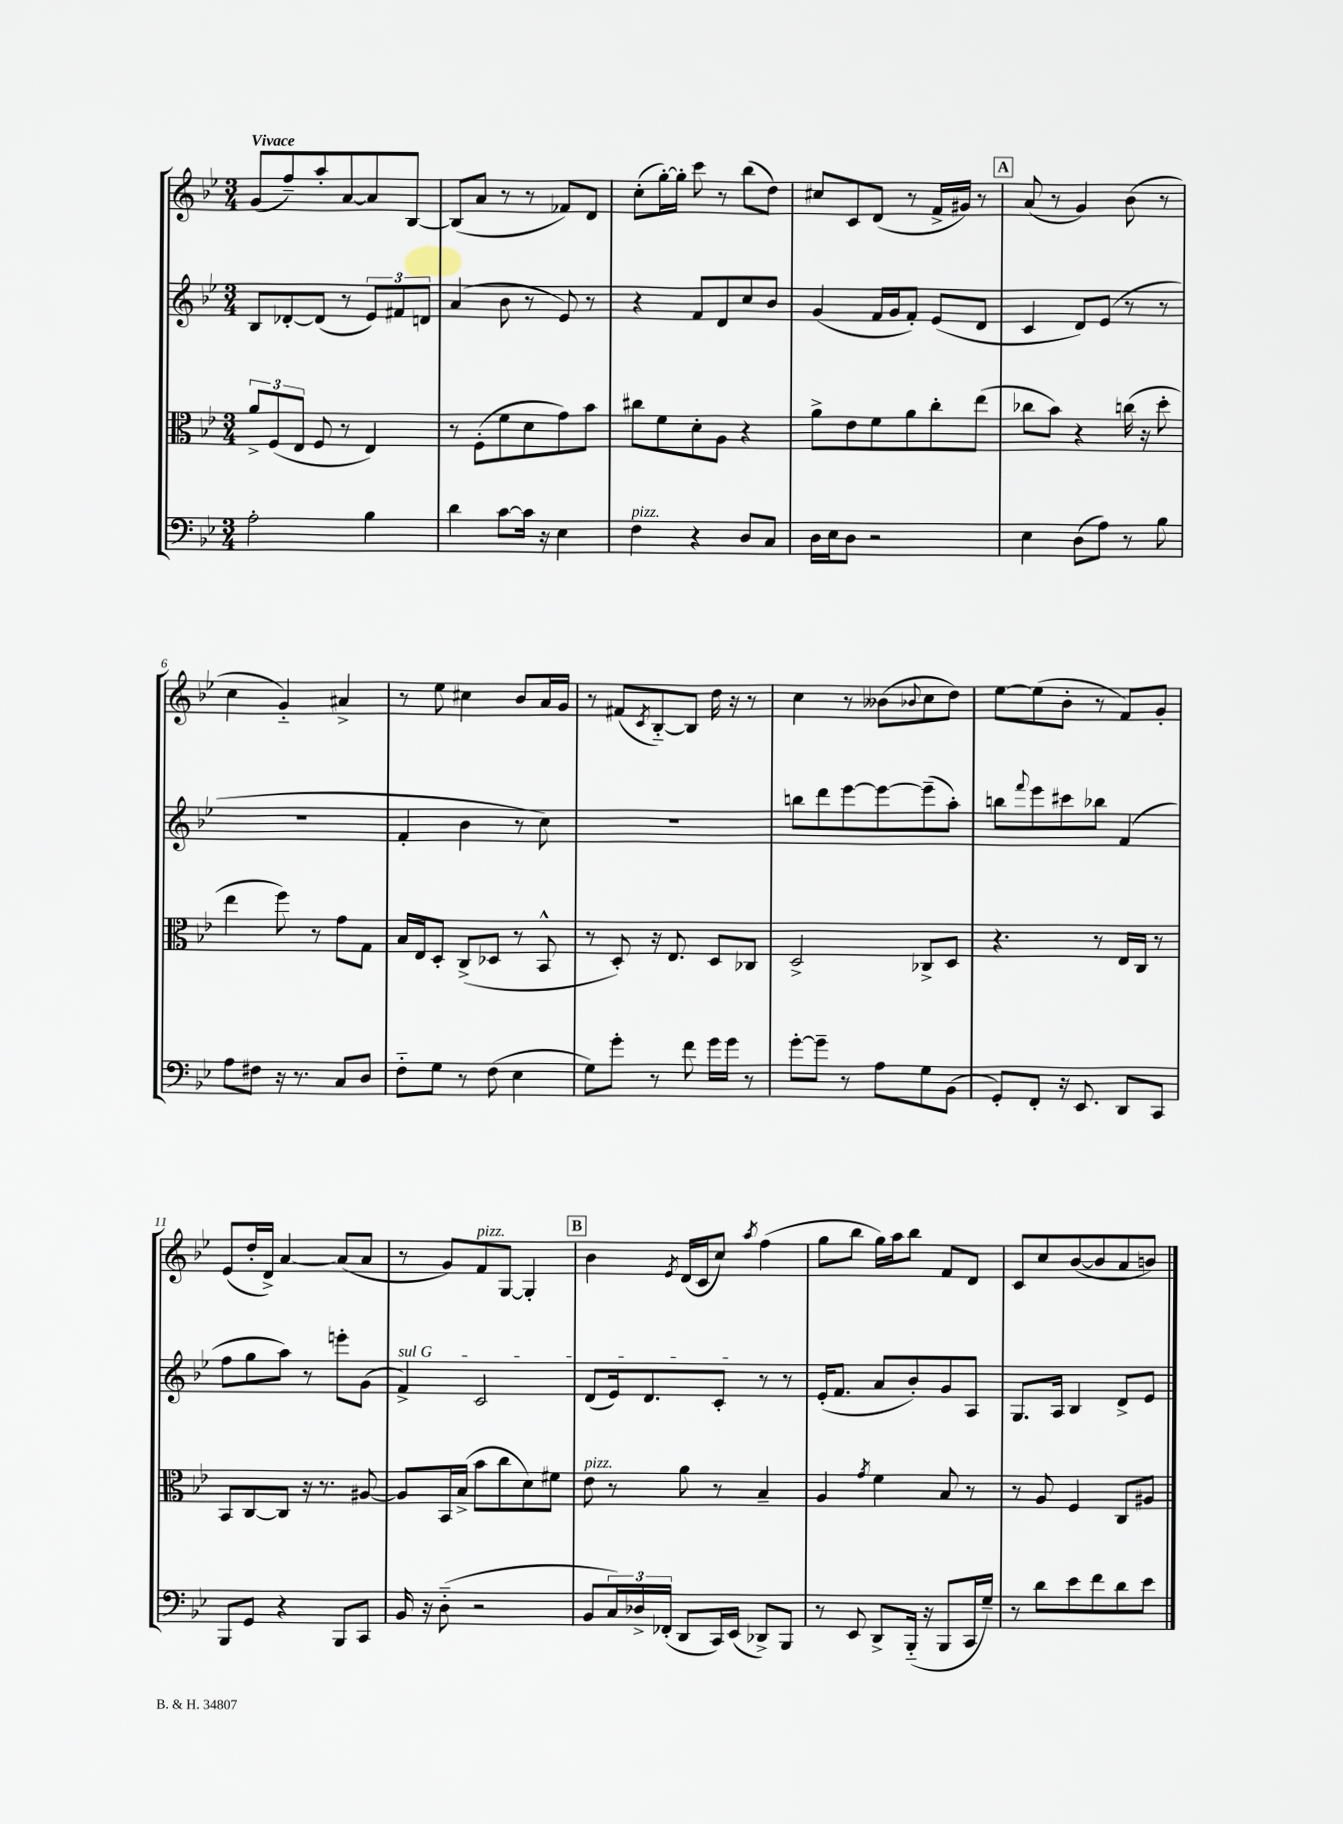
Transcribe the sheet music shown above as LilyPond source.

<<
\new StaffGroup <<
\new Staff = "s0" {
    \clef treble \key bes \major \numericTimeSignature \time 3/4 \tempo "Vivace"
    g'8( f''8--) a''8-. a'8~ a'8 bes8~ |
    bes8( a'8 r8 r8 fes'8) d'8 |
    c''8-.( g''16~-.) g''16-. c'''8 r8 bes''8( d''8) |
    cis''8 c'8 d'8( r8 f'16-> gis'16) r8 |
    \mark \markup { \box "A" } a'8( r8 g'4) bes'8( r8 |
    c''4 g'4-_) ais'4-> |
    r8 ees''8 cis''4 bes'8 a'16 g'16 |
    r8 fis'8( \acciaccatura { c'8 } bes8~-_) bes8 d''16 r16 r8 |
    c''4 r8 beses'8( \appoggiatura { bes'8 } c''8 d''8) |
    ees''8~ ees''8( bes'8-. r8 f'8) g'8-. |
    ees'8( d''16-. d'16->) a'4~ a'8( a'8 |
    r8 g'8) f'8^\markup { \italic "pizz." } g8~ g4-. |
    \mark \markup { \box "B" } bes'4 \acciaccatura { ees'8 } d'16( c'16 c''8) \acciaccatura { a''8 } f''4( |
    g''8 bes''8 g''16) a''16 bes''8 f'8 d'8 |
    c'8 c''8 bes'8~( bes'8 a'8 b'8) \bar "|." |
}
\new Staff = "s1" {
    \clef treble \key bes \major \numericTimeSignature \time 3/4
    bes8 des'8~-. des'8( r8 \tuplet 3/2 { ees'8) fis'8 d'8 } |
    a'4( bes'8 r8 ees'8) r8 |
    r4 f'8 d'8 c''8 bes'8 |
    g'4( f'16 g'16 f'8-.) ees'8( d'8 |
    \mark \markup { \box "A" } c'4 d'8) ees'8( r8 r8 |
    R2. |
    f'4-. bes'4 r8 c''8) |
    R2. |
    b''8 d'''8 ees'''8~ ees'''8~ ees'''8--( a''8-.) |
    b''8 \appoggiatura { f'''8 } ees'''8 cis'''8 bes''8 f'4( |
    f''8 g''8 a''8) r8 e'''8-. g'8( |
    \once \override TextSpanner.bound-details.left.text = \markup { \italic "sul G" } f'4->\startTextSpan) c'2 |
    \mark \markup { \box "B" } d'8( ees'16) d'8. c'8-.\stopTextSpan r8 r8 |
    ees'16-.( f'8. a'8 bes'8-.) g'8 a8 |
    g8. a16 bes4 d'8-> ees'8 \bar "|." |
}
\new Staff = "s2" {
    \clef alto \key bes \major \numericTimeSignature \time 3/4
    \tuplet 3/2 { a'8-> f8( ees8 } f8 r8 ees4) |
    r8 f8-.( f'8 d'8 g'8) bes'8 |
    cis''8 f'8 d'8-. a8 r4 |
    a'8-> ees'8 f'8 a'8 c''8-. ees''8( |
    \mark \markup { \box "A" } ces''8 bes'8) r4 c''16( r16 d''8-. |
    ees''4 f''8) r8 g'8 g8 |
    bes16 ees16 d8-. c8->( des8 r8 bes,8-^ |
    r8 d8-.) r16 ees8. d8 ces8 |
    d2-> ces8-> d8 |
    r4. r8 ees16 c16 r8 |
    bes,8 c8~ c8 r16 r8. ais8~ |
    ais8 bes,16 bes16->( bes'8 c''8 d'8) fis'8 |
    \mark \markup { \box "B" } ees'8^\markup { \italic "pizz." } r8 a'8 r8 bes4-- |
    a4 \acciaccatura { g'8 } f'4 bes8 r8 |
    r8 a8 f4 c8 ais8 \bar "|." |
}
\new Staff = "s3" {
    \clef bass \key bes \major \numericTimeSignature \time 3/4
    a2-. bes4 |
    d'4 c'8~ c'16 r16 ees4 |
    f4^\markup { \italic "pizz." } r4 d8 c8 |
    d16 ees16 d8 r2 |
    \mark \markup { \box "A" } ees4 d8( a8) r8 bes8 |
    a8 fis8 r16 r8. c8 d8 |
    f8-_ g8 r8 f8( ees4 |
    g8) g'8-. r8 f'8 g'16 g'16 r8 |
    g'8~-. g'8-- r8 a8 g8 bes,8( |
    g,8-.) f,8-. r16 ees,8. d,8 c,8 |
    bes,,8 g,8 r4 bes,,8 c,8 |
    bes,16 r16 d8-_( r2 |
    \mark \markup { \box "B" } bes,8 \tuplet 3/2 { c16) des16-> fes,16-.( } d,8 c,16) ees,16( des,8->) bes,,8 |
    r8 ees,8 d,8-> bes,,16-_( r16 bes,,8 c,16 g16--) |
    r8 d'8 ees'8 f'8 d'8 ees'8 \bar "|." |
}
>>
>>
